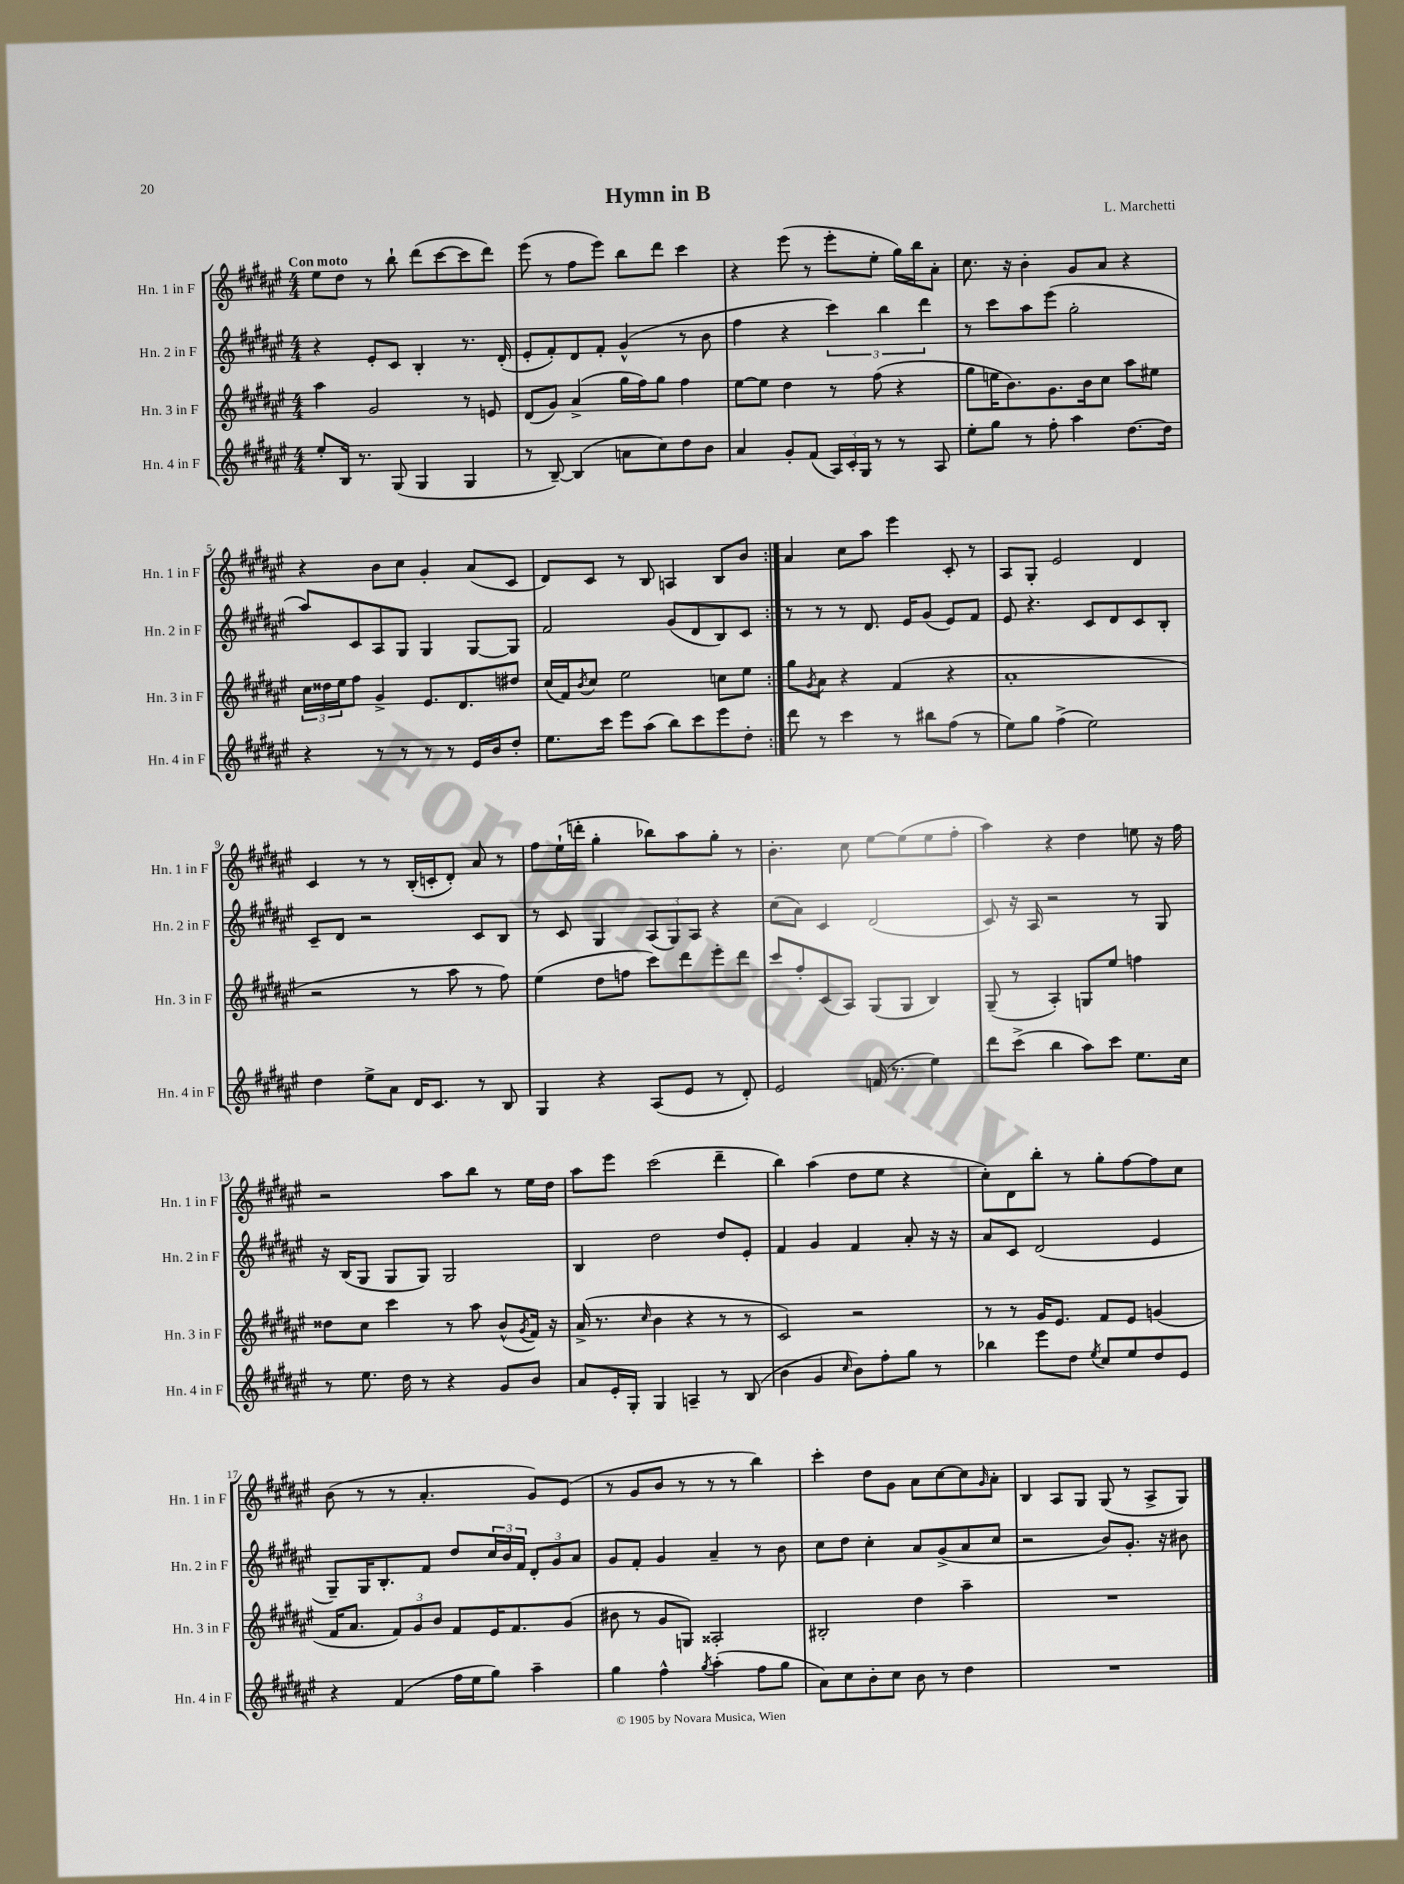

**kern	**kern	**kern	**kern
*part4	*part3	*part2	*part1
*staff4	*staff3	*staff2	*staff1
*I"Hn. 4 in F	*I"Hn. 3 in F	*I"Hn. 2 in F	*I"Hn. 1 in F
*I'Hn. 4 in F	*I'Hn. 3 in F	*I'Hn. 2 in F	*I'Hn. 1 in F
*clefG2	*clefG2	*clefG2	*clefG2
*k[f#c#g#d#a#e#]	*k[f#c#g#d#a#e#]	*k[f#c#g#d#a#e#]	*k[f#c#g#d#a#e#]
*M4/4	*M4/4	*M4/4	*M4/4
=1	=1	=1	=1
!	!	!	!LO:TX:a:B:t=Con moto
8ee#'/L	4aa#\	4r	8ee#\L
16B/Jk	.	.	8dd#\J
8.r	.	.	.
.	2g#/	8e#'/L	8r
(8G#/	.	8c#/J	8bb`\
4G#/	.	4B'/	(8ddd#\L
.	.	.	[8ccc#\
4G#/	8r	8.r	8ccc#\]
.	8en/	.	8ddd#\J)
.	.	(16d#'/	.
=2	=2	=2	=2
8r	(8d#/L	8e#'/L	(8eee#\
[8B~/)	8g#/J)	8f#'/)	8r
(4B/]	(4a#^/	8d#/	8ff#\L
.	.	8f#'/J	8eee#\J)
8an\L	16gg#\LL	(4g#^^/	8bb\L
.	16ff#\J)	.	.
8cc#\)	8gg#\J	.	8ddd#\J
8dd#\	4ff#\	8r	4ccc#\
8b\J	.	8b\	.
=3	=3	=3	=3
4a#/	[8ee#\L	4ff#\	4r
.	8ee#\J]	.	.
8g#'/L	4dd#\	4r	(8eee#\
(8f#/J	.	.	8r
24A#/LL)	8r	6ccc#\)	8eee#'\L
24c#'/	.	.	.
24G#/JJ	.	.	.
8r	(8ff#\	.	8ee#'\J
.	.	6bb\	.
8r	4r	.	16gg#\LL)
.	.	.	16bb\J
.	.	6ddd#\	.
8A#/	.	.	8a#'\J
=4	=4	=4	=4
8ee#'\L	8gg#\L	8r	8.cc#\
8gg#\J	16een\K	8ccc#\L	.
.	8.b\)	.	16r
8r	.	8aa#\	4b'\
8ff#'\	8.g#\	(8eee#\J	.
4aa#\	.	2gg#'\	8g#/L
.	16b\k	.	.
.	8cc#\J	.	8a#/J
[8.dd#\L	8aa#\L	.	4r
.	8ee#X\J	.	.
16dd#\Jk]	.	.	.
!!LO:LB:g=z
=5	=5	=5	=5
4r	24cc#\LL	8aa#/L)	4r
.	24dd##X\	.	.
.	24ee#\J	.	.
.	8ff#\J	8c#/	.
8r	4g#^/	8A#/	8b\L
8r	.	8G#/J	8cc#\J
8r	8.e#/L	4G#/	4g#'/
8r	.	.	.
.	8.d#/	.	.
16e#/LL	.	[8G#/L	(8a#/L
16b/J	.	.	.
8dd#'/J	8dd#X/J	8G#/J]	8c#/J
=6	=6	=6	=6
8.ee#\L	(16cc#/LL	2f#/	8d#/L)
.	16f#/J)	.	.
.	8qb/	.	.
.	8cc#/J	.	8c#/J
16ccc#\Jk	.	.	.
8eee#\L	2ee#\	.	8r
(8aa#\J	.	.	8B/
8bb\L)	.	(8g#/L	4An/
8ccc#\	.	8d#/	.
8eee#\	8ccn\L	8B/)	8B/L
8dd#'\J	8ee#\J	8c#/J	8b/J
=7:|!	=7:|!	=7:|!	=7:|!
8ddd#\	8gg#\L	8r	4a#/
.	8qg#/	.	.
8r	8a#\J	8r	.
4ccc#\	4r	8r	8cc#\L
.	.	8.d#/	8aa#\J
8r	(4f#/	.	4eee#\
.	.	16e#/KL	.
8bb#X\L	.	(8g#/J	.
(8ff#\J	4r	8e#/L)	8c#'/
8r	.	8f#/J	8r
=8	=8	=8	=8
8ee#\L)	1a#'	8e#/	8A#/L
8gg#\J	.	4.r	8G#'/J
(4ff#^\	.	.	2e#/
2ee#\)	.	8c#/L	.
.	.	8d#/	.
.	.	8c#/	4d#/
.	.	8B'/J	.
!!LO:LB:g=z
=9	=9	=9	=9
4dd#\	2r	8c#~/L	4c#/
.	.	8d#/J	.
8ee#^\L	.	2r	8r
8a#\J	.	.	8r
16d#/KL	8r	.	(16B'/LL
8.c#/J	.	.	16cn'/J
.	8aa#\	.	8d#'/J)
8r	8r	8c#/L	8a#/
8B/	8ff#\)	8B/J	8r
=10	=10	=10	=10
4G#/	(4ee#\	8r	8ff#\L
.	.	8c#/	(16ee#`\L
.	.	.	16dddn'\JJ
4r	8dd#\L	4G#/	4gg#'\
.	8ffn\J	.	.
(8A#/L	8ccc#\L)	(12A#/L	8bb-X\L)
.	.	12G#/)	.
8e#/J	8ddd#\	.	8aa#\
.	.	12A#/J	.
8r	8eee#'\	4r	8gg#'\J
8d#'/)	8ddd#\J	.	8r
=11	=11	=11	=11
2e#/	8ccc#/L	(8cc#\L	4.b'\
.	8ff#'/	8a#\J)	.
.	(8c#/	4c#/	.
.	8A#/J)	.	8cc#\
(16fn/	(8G#/L	(2d#/	[8ee#\L
8.r	.	.	.
.	8G#/J	.	(8ee#\]
4ee#\)	4B/)	.	8ee#\
.	.	.	8ff#'\J
=12	=12	=12	=12
8ddd#\L	(8G#~/	8c#/)	4aa#\)
(8ccc#^\J	8r	16r	.
.	.	16A#/	.
4bb\	4A#'/)	2r	4r
8aa#\L)	8Gn/L	.	4dd#\
8ccc#\J	8ee#/J	.	.
8.ee#\L	4ffn\	8r	8een\
.	.	8G#/	16r
16cc#\Jk	.	.	16ff#\
!!LO:LB:g=z
=13	=13	=13	=13
8r	8dd##X\L	16r	2r
.	.	(16B/KL	.
8.ee#\	8cc#\J	8G#/J	.
.	4ccc#\	8G#/L	.
16dd#\	.	.	.
8r	.	8G#/J)	.
4r	8r	2G#/	8aa#\L
.	8aa#\	.	8bb\J
8g#/L	(8b^^/L	.	8r
.	8qg#/	.	.
8b/J	16f#/Jk)	.	16ee#\LL
.	16r	.	16dd#\JJ
=14	=14	=14	=14
8a#/L	(16a#^/	4B/	8aa#\L
.	8.r	.	.
16e#'/L	.	.	8eee#\J
16G#'/JJ	.	.	.
.	16qqcc#/	.	.
4G#/	4b\	2dd#\	(2ccc#\
4An~/	4r	.	.
8r	8r	8dd#/L	4ddd#~\
(8B/	8r	8e#'/J	.
=15	=15	=15	=15
4b\	2c#/)	4f#/	4bb\)
4g#/	.	4g#/	(4aa#\
16qqcc#/	.	.	.
8b\L)	2r	4f#/	8dd#\L
8ff#'\	.	.	8ee#\J
8gg#\J	.	8a#'/	4r
8r	.	16r	.
.	.	16r	.
=16	=16	=16	=16
4bb-X\	8r	8a#/L	8cc#'\L)
.	8r	8c#/J	8d#\
8eee#\L	16g#/KL	(2d#/	8bb'\J
.	8.e#/J	.	.
8dd#\J	.	.	8r
8qee#/	.	.	.
8cc#/L	8f#/L	.	8gg#'\L
8ee#/	8e#/J	.	[8ff#\
8dd#/	(4gn/	4e#/	8ff#\]
8e#/J	.	.	8cc#\J
!!LO:LB:g=z
=17	=17	=17	=17
4r	16f#/KL	8G#~/L)	(8b\
.	8.a#/J	.	.
.	.	16G#/K	8r
.	.	8.B'/	.
(4f#/	12f#/L)	.	8r
.	12g#/	.	.
.	.	8f#/J	4.a#'/
.	12b/J	.	.
16ff#\LL	8f#/L	8dd#/L	.
16ee#\J	.	.	.
8gg#\J)	16e#/K	24cc#/L	.
.	.	24b/	.
.	8.f#/	.	.
.	.	24f#/JJ	.
4aa#~\	.	12d#'/L	8g#/L)
.	.	12g#/	.
.	(8g#/J	.	(8e#/J
.	.	12a#/J	.
=18	=18	=18	=18
4gg#\	8b#X\	8g#/L	8r
.	8r	8f#'/J	8g#/L
4ff#^^\	8g#/L	4g#/	8b/J
.	8Gn/J)	.	8r
8qgg#/	.	.	.
(4aa#'\	2A##X'/	4a#~/	8r
.	.	.	8r
8ff#\L	.	8r	4bb\)
8gg#\J	.	8b\	.
=19	=19	=19	=19
8a#\L)	2B#X'/	8cc#\L	4ccc#'\
8cc#\	.	8dd#\J	.
8b'\	.	4cc#'\	8dd#\L
8cc#\J	.	.	8g#\J
8b\	4dd#\	8a#/L	8a#\L
8r	.	(8g#^/	[8cc#\
4dd#\	4aa#~\	8a#/	8cc#\]
.	.	.	16qqg#/
.	.	8cc#/J	8a#'\J
=20	=20	=20	=20
1r	1r	2r	4B/
.	.	.	8A#/L
.	.	.	8G#/J
.	.	8b/L)	(8G#/
.	.	8.g#'/J	8r
.	.	.	8A#^/L
.	.	16r	.
.	.	8b#X\	8G#/J)
==	==	==	==
*-	*-	*-	*-
